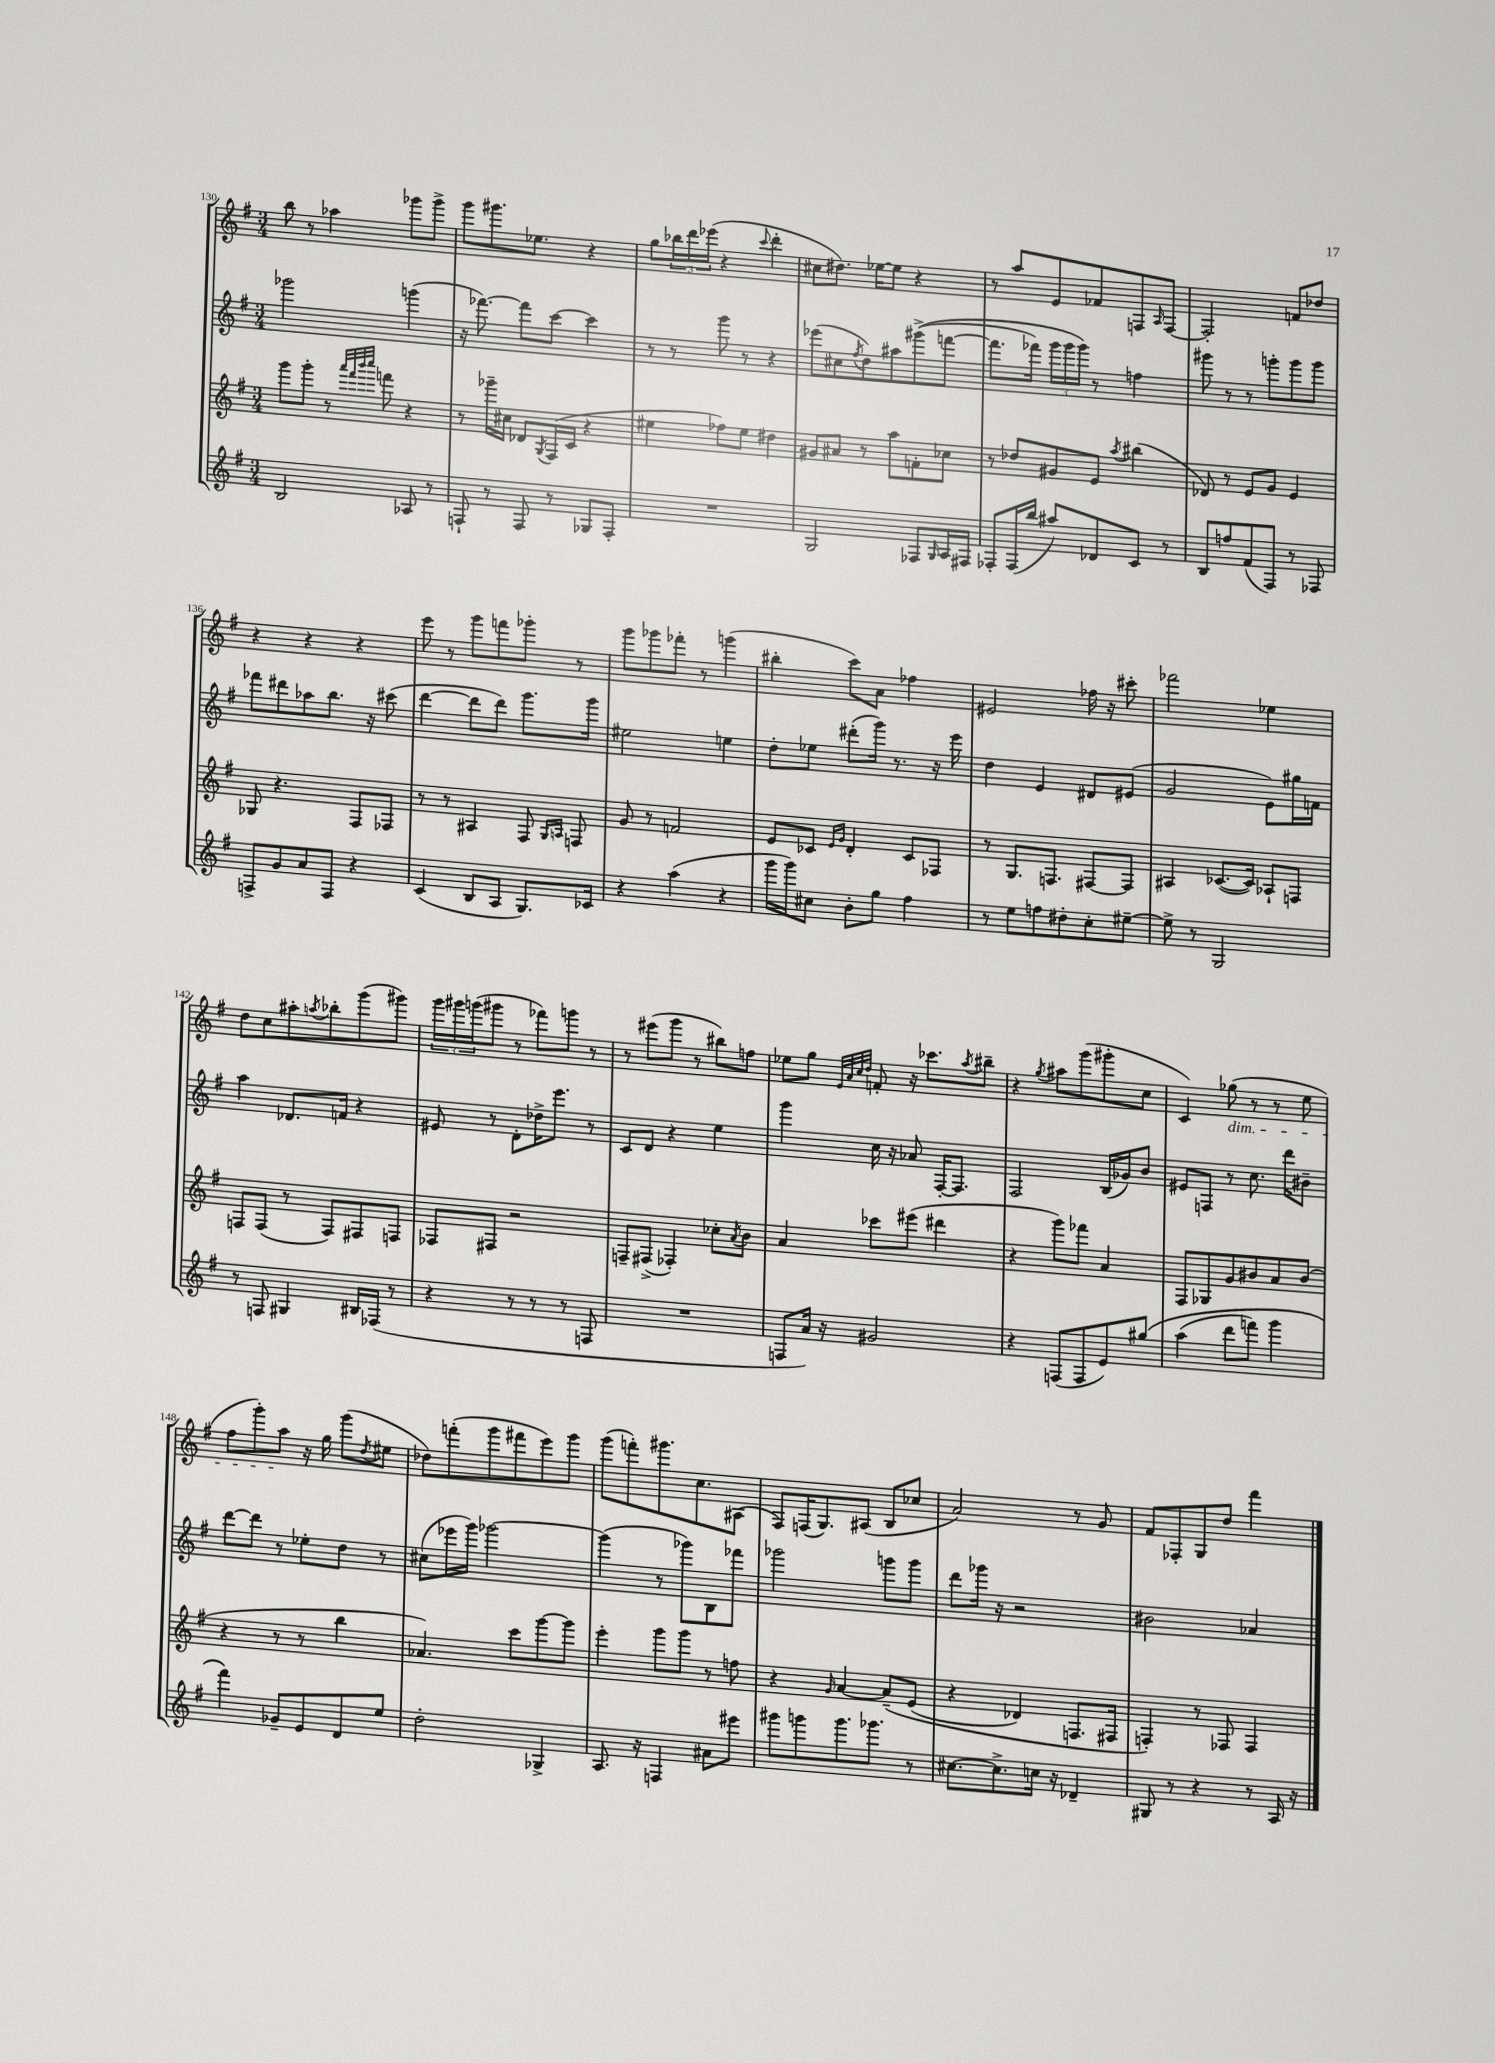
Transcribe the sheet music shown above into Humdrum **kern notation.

**kern	**kern	**kern	**kern
*staff4	*staff3	*staff2	*staff1
*clefG2	*clefG2	*clefG2	*clefG2
*k[f#]	*k[f#]	*k[f#]	*k[f#]
*M3/4	*M3/4	*M3/4	*M3/4
2B/	8ggg\L	2ggg-\	8bb\
.	8ggg'\J	.	8r
.	8r	.	4aa-\
.	32qqaaa/LLL	.	.
.	32qqfff#/	.	.
.	32qqbbb/	.	.
.	32qqcccc/JJJ	.	.
.	8fff\	.	.
8A-/	4r	(4ggg\	8ggg-\L
8r	.	.	8ggg-^\J
=	=	=	=
8F`/	8r	16r	8ggg\L
.	.	[8.fff-\)	.
8r	16ggg-~\LL	.	8.ggg#\
.	16cc#\JJ	.	.
8F/	8d-/L	8fff-\]L	.
.	.	.	8.ee-\J
.	8qG/	.	.
8r	(16F#/L	[8ccc\J	.
.	16c/JJ	.	.
8G-/L	4r	4ccc\]	4r
8F'/J	.	.	.
=	=	=	=
2.r	4ee#\	8r	8gg\L
.	.	8r	24bb-\L
.	.	.	24ddd\
.	.	.	(24eee-\JJ
.	8ff-\L)	8ggg\	4r
.	8ee#\J	8r	.
.	.	.	8qqccc/
.	4dd#\	4r	4ddd'\
=	=	=	=
2G/	8g#/L	(8eee-\L	8cc#\L
.	8a#/J	8cc#\	8.dd#\J)
.	.	8qff#/	.
.	8r	8dd\)	.
.	.	.	[16ee-\LK
.	8aa\L	8aa#\	8ee-\]J
8F-/L	8f'\	&((8ggg#^\	4r
16qqG/	.	.	.
16A/L	8cc-\J	[8fff\J	.
16F#/JJ	.	.	.
=	=	=	=
8F-'/L	8r	8.fff\]L	8r
(16F-/L	8dd-/L	.	8aa/L
16bb/JJ	.	16fff-\Jk)	.
8aa#/L)	8g#/	24ggg\LL	8e/
.	.	24ggg\	.
.	.	24ggg\JJ&)	.
8d-/	8e/J	8r	8f-/
.	8qaa/	.	.
8c/J	(4bb#\	4ff\	8F/
.	.	.	16qqA/
8r	.	.	[8F/J
=	=	=	=
8B/L	8d-/)	8ggg#\	2F'/]
8ff/	8r	8r	.
(8f#/	8e/L	8r	.
8F#/J)	8g/J	8ggg'\L	.
8r	4e/	8ggg\	8f/L
8F-/	.	8ggg\J	8dd-/J
=	=	=	=
8F^/L	8G-/	8fff-\L	4r
8g/	4.r	8ddd#\	.
8a/	.	8aa-\	4r
8F/J	.	8.bb\J	.
4r	8F#/L	.	4r
.	.	16r	.
.	8F-/J	(8ccc#\	.
=	=	=	=
(4c/	8r	[4ddd\	8eee\
.	8r	.	8r
8B/L	4A#/	8ddd\]L	8ggg\L
8A/J	.	8ddd\J)	8fff\
8.G/L)	8F#/	8.ggg\L	8ggg-'\J
.	16qqG/LL	.	.
.	16qqA/JJ	.	.
.	8F/	.	8r
16c-/Jk	.	16ggg\Jk	.
=	=	=	=
4r	8g/	2ee#\	8ggg\L
.	8r	.	8ggg-\
(4aa\	2f/	.	8fff-'\J
.	.	.	8r
4r	.	4ee\	(4ggg\
=	=	=	=
16ggg\LL	8e/L	8dd'\L	4bb#'\
16ggg\J)	.	.	.
8cc#\J	8c-/J	8ee-\J	.
.	16qqe/LL	.	.
.	16qqg/JJ	.	.
8b'\L	4d'/	(8ddd#'\L	8ccc\L)
8gg\J	.	16ggg\Jk)	8a\J
.	.	8.r	.
4ff#\	8c-/L	.	4ff-\
.	8F-/J	16r	.
.	.	16eee\	.
=	=	=	=
8r	8r	4dd\	2e#/
8ee\L	8.G/L	.	.
8ff\	.	4e/	.
.	8.F/J	.	.
8dd#'\	.	.	.
8cc'\	[8F#/L	8d#/L	16ff-\
.	.	.	16r
[8ee#~\J	8F#/]J	(8e#/J	8ccc#'\
=	=	=	=
8ee#^\]	4A#/	2g/	2fff-\
8r	.	.	.
2G/	([8.c-/L	.	.
.	16c-/]Jk)	.	.
.	8A-`/L	8e\L)	4ee-\
.	8F/J	16gg#\L	.
.	.	16f\JJ	.
=	=	=	=
8r	8F/L	4aa\	8dd\L
8F/	(8F/J	.	8cc\
4G#/	8r	8.d-/L	8aa#'\
.	.	.	8qaa/
.	8F/L)	.	8bb-'\
.	.	16f/Jk	.
16B#/LL	8F#/	4r	(8ggg\
(16F-/JJ	.	.	.
8r	8F/J	.	8ggg#\J)
=	=	=	=
4r	8F-/L	8e#/	24ggg\LL
.	.	.	24ggg#\
.	.	.	(24ggg\J
.	8F#/J	8r	8ggg#\J
8r	2r	8d'\L	8r
8r	.	16dd-^\K	8fff-\L)
.	.	8.eee\J	.
8r	.	.	8ggg\J
8F/	.	8r	8r
=	=	=	=
2.r	8F~/L	8c/L	8r
.	(8F#^/J	8d/J	(8eee#\L
.	4F-'/)	4r	8ggg\J
.	.	.	8r
.	8cc-'\L	4ee\	8bb#\L)
.	8qa/	.	.
.	8b\J	.	8ff\J
=	=	=	=
8F/L	4a/	4ggg\	8ee-\L
16a/Jk)	.	.	8gg\J
16r	.	.	.
.	.	.	32qqe/LLL
.	.	.	32qqa/
.	.	.	32qqcc/
.	.	.	32qqdd/JJJ
2g#/	8ccc-\L	16cc\	8f'/
.	.	16r	.
.	(8eee#\J	8a-/	16r
.	.	.	8.ccc-\L
.	4ddd#\	[16F#'/LK	.
.	.	8.F#/]J	.
.	.	.	8qaa/
.	.	.	8bb#~\J
=	=	=	=
4r	4r	2F#/	4r
.	.	.	8qgg/
(8F/L	8ggg\L)	.	8aa#\L
8F/	8fff-\J	.	(8ggg\
8e/)	4a/	(16B/LL	8ggg#'\
.	.	16g-/J)	.
&(8gg#/J	.	8b/J	8cc\J
=	=	=	=
(4aa\	8F#/L	8e#/L	4c/)
.	8G-/	8F/J	.
8ddd\L	8g/	8r	(8gg-\
8fff\J)	8b#/	8.cc\	8r
4ggg\	8a/	.	8r
.	.	16ddd\LK	.
.	(8b#/J	8b#~\J	8ee\
=	=	=	=
4fff#\&)	4r	[8ddd\L	8ff#\L
.	.	8ddd\]J	8ggg'\)
8g-~/L	8r	8r	8aa\J
8e/	8r	8ee-'\L	16r
.	.	.	16gg\
8d/	4bb\	8dd\J	(8ggg\L
.	.	.	8qdd/
8ee/J	.	8r	8ee#\J
=	=	=	=
2dd'\	4.a-/)	(8cc#\L	8dd-\L)
.	.	16eee-\L	(8fff'\
.	.	16ggg\JJ)	.
.	.	[2ggg-\	8ggg\
.	8ccc\L	.	8fff#\
4G-^/	[8ggg\	.	8eee\)
.	8ggg\]J	.	8ggg\J
=	=	=	=
8.A/	4eee'\	(4ggg-\]	(8ggg\L
.	.	.	8fff'\)
16r	.	.	.
4F/	8ggg\L	8r	8.ggg#\
.	8ggg\J	8ggg-\L)	.
.	.	.	8.cc\
8a#\L	8r	8B\	.
8eee#\J	8ff\	8fff-\J	(8A#\J
=	=	=	=
8ggg#\L	4r	2ggg-\	8F#/L)
8ggg\	.	.	(16F/K
.	.	.	8.G/)
.	16qqg/	.	.
8.ggg\	[4a/	.	.
.	.	.	(8A#/J
8.ggg-\J	.	.	.
.	&(8a~/]L	8ggg\L	8B/L
8r	(8e/J	8ggg\J	8cc-/J
=	=	=	=
[8.cc#\L	4r	8ddd\L	2a/)
.	.	16ggg-\Jk	.
8.cc#^\]	.	16r	.
.	4d-/)	2r	.
16cc\Jk	.	.	.
16r	.	.	.
4d-~/	8.F/L	.	8r
.	.	.	8g/
.	16F#/Jk	.	.
=	=	=	=
8G#/	4F'/&)	2b#\	8f#/L
8r	.	.	8F-'/
4r	8r	.	8G/
.	8F-/	.	8dd/J
8r	4F-/	4a-/	4fff#\
16A/	.	.	.
16r	.	.	.
==	==	==	==
*-	*-	*-	*-
